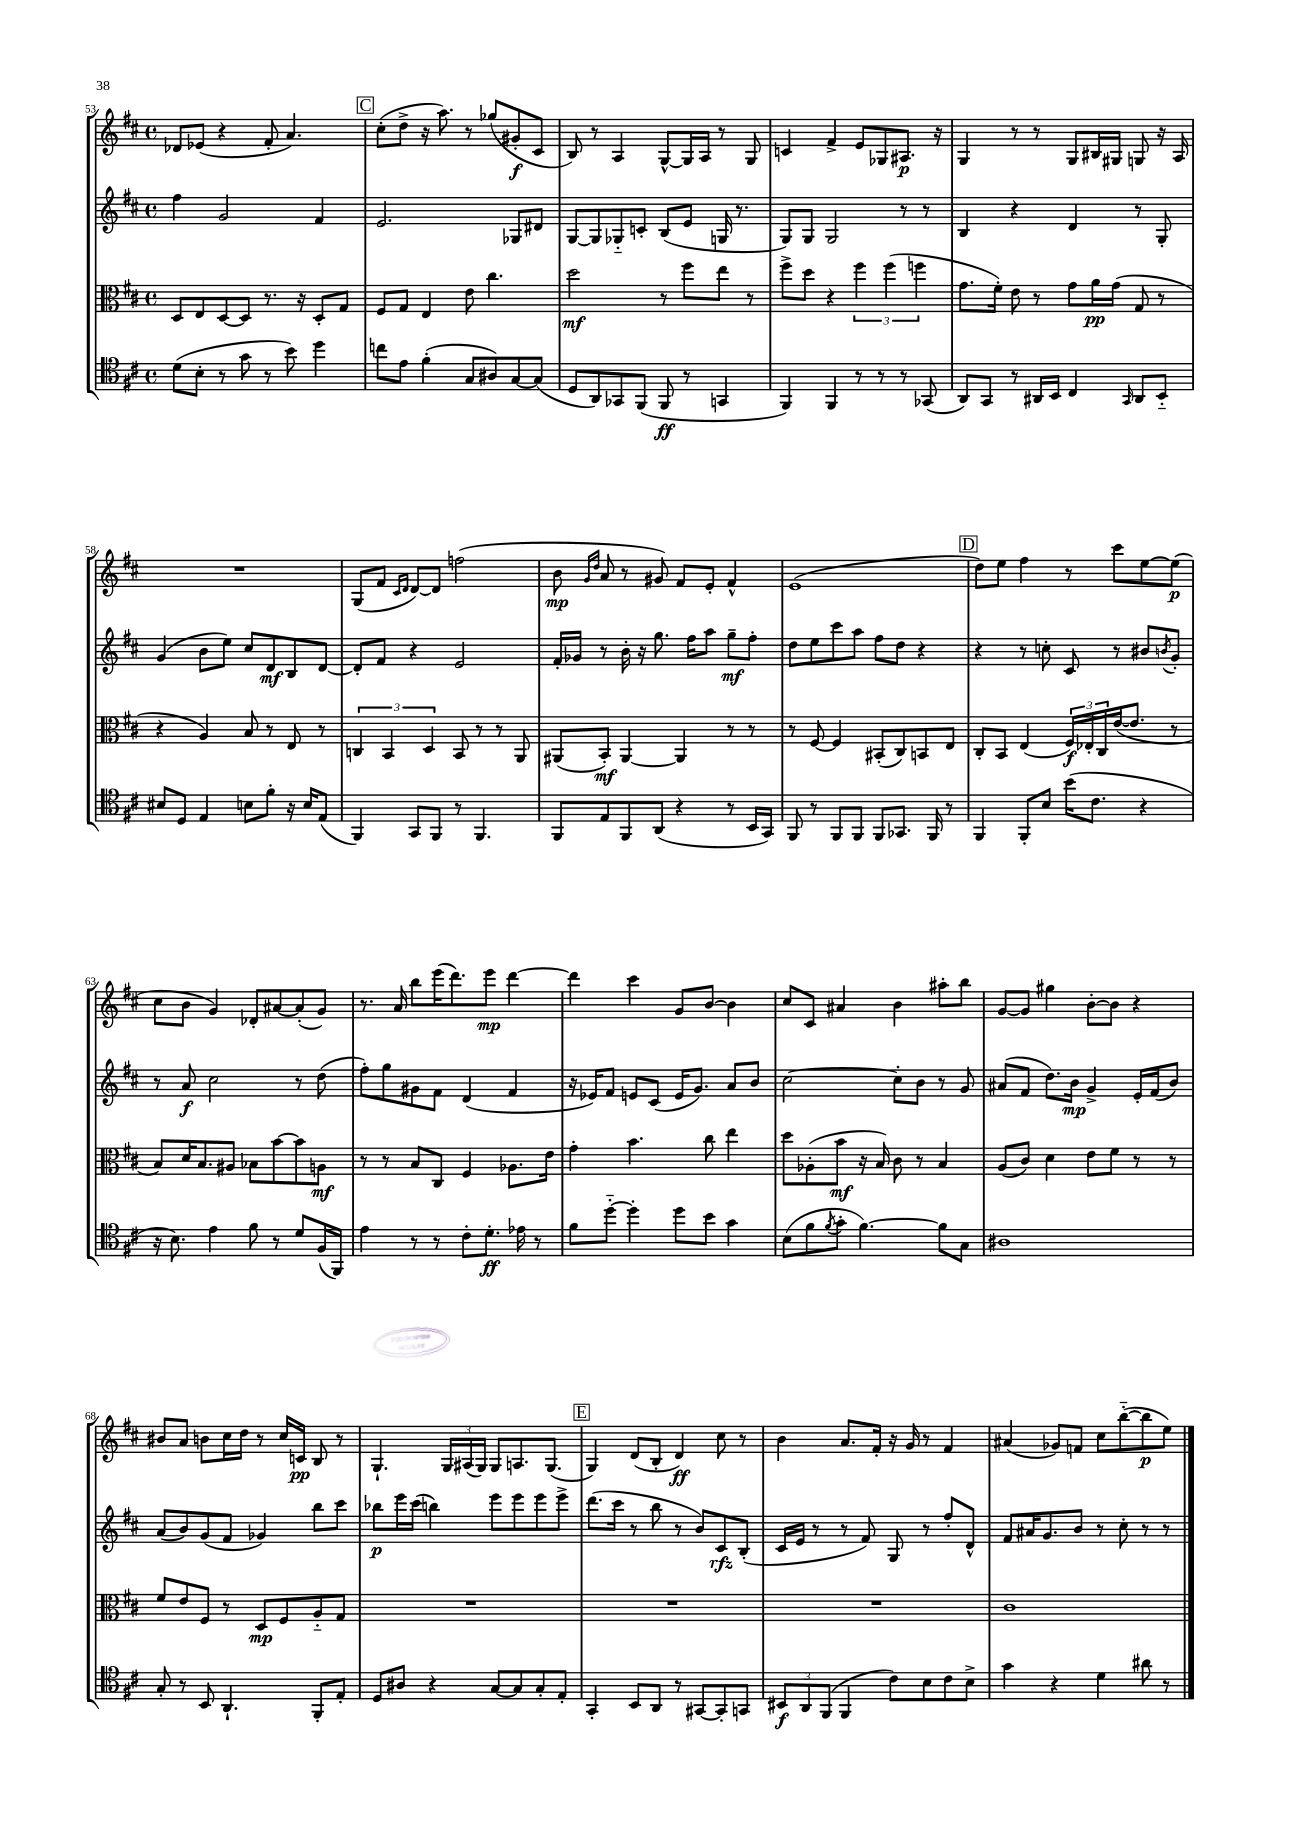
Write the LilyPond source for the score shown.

<<
\new StaffGroup <<
\new Staff = "s0" {
    \clef treble \key d \major \defaultTimeSignature \time 4/4
    des'8 ees'8( r4 fis'8-. a'4.) |
    \mark \markup { \box "C" } cis''8-.( d''8-> r16 a''8.) r8 ges''8( gis'8-.\f cis'8 |
    b8) r8 a4 g8~-^ g16 a16 r8 g8 |
    c'4 fis'4-> e'8 ges8 ais8.\p r16 |
    g4 r8 r8 g8 bis16 gis16 g8 r16 a16 |
    R1 |
    g8( fis'8 \grace { cis'16 d'16 } d'8~) d'8 f''2( |
    b'8\mp \grace { g'16 d''16 } a'8 r8 gis'8) fis'8 e'8-. fis'4-^ |
    e'1( |
    \mark \markup { \box "D" } d''8) e''8 fis''4 r8 cis'''8 e''8~ e''8\p( |
    cis''8 b'8 g'4) des'8-. ais'8~ ais'8-.( g'8) |
    r8. a'16 b''8 e'''16( d'''8.) e'''8\mp d'''4~ |
    d'''4 cis'''4 g'8 b'8~ b'4 |
    cis''8 cis'8 ais'4 b'4 ais''8-. b''8 |
    g'8~ g'8 gis''4 b'8~-. b'8 r4 |
    bis'8 a'8 b'8 cis''16 d''16 r8 cis''16 c'16\pp b8 r8 |
    g4.-! \tuplet 3/2 { g16 ais16( g16) } g8 a8. g8.( |
    \mark \markup { \box "E" } g4) d'8( b8-. d'4\ff) cis''8 r8 |
    b'4 a'8. fis'16-. r16 g'16 r8 fis'4 |
    ais'4( ges'8) f'8 cis''8 b''8~-_( b''8\p e''8) \bar "|." |
}
\new Staff = "s1" {
    \clef treble \key d \major \defaultTimeSignature \time 4/4
    fis''4 g'2 fis'4 |
    \mark \markup { \box "C" } e'2. ges8 dis'8 |
    g8~ g8 ges8-_ c'8-. b8( e'8 g16 r8. |
    g8) g8 g2 r8 r8 |
    b4 r4 d'4 r8 g8-. |
    g'4( b'8 e''8) cis''8 d'8\mf b8 d'8~ |
    d'8-. fis'8 r4 e'2 |
    fis'16-. ges'16 r8 b'16-. r16 g''8. fis''16 a''8 g''8--\mf fis''8-. |
    d''8 e''8 cis'''8 a''8 fis''8 d''8 r4 |
    \mark \markup { \box "D" } r4 r8 c''8-. cis'8 r8 bis'8 \acciaccatura { b'8 } g'8-. |
    r8 a'8\f cis''2 r8 d''8( |
    fis''8-.) g''8 gis'8 fis'8 d'4( fis'4 |
    r16 ees'16) fis'8 e'8 cis'8( e'16 g'8.) a'8 b'8 |
    cis''2~ cis''8-. b'8 r8 g'8 |
    ais'8( fis'8 d''8.) b'16\mp g'4-> e'16-. fis'16( b'8) |
    a'8( b'8) g'8( fis'8 ges'4) b''8 cis'''8 |
    bes''8\p e'''16 cis'''16( b''4) e'''8 e'''8 e'''8 e'''8-> |
    \mark \markup { \box "E" } d'''8.( cis'''16 r8 b''8 r8 b'8) cis'8\rfz b8-.( |
    cis'16 e'16 r8 r8 fis'8) g8 r8 fis''8-. d'8-^ |
    fis'8 ais'16 g'8. b'8 r8 cis''8-. r8 r8 \bar "|." |
}
\new Staff = "s2" {
    \clef alto \key d \major \defaultTimeSignature \time 4/4
    d8 e8 d8~ d8 r8. r16 d8-. g8 |
    \mark \markup { \box "C" } fis8 g8 e4 e'8 cis''4. |
    d''2\mf r8 fis''8 e''8 r8 |
    fis''8-> d''8 r4 \tuplet 3/2 { fis''4 fis''4( f''4 } |
    g'8. fis'16-.) e'8 r8 g'8 a'16\pp g'16( g8 r8 |
    r4 a4) b8 r8 e8 r8 |
    \tuplet 3/2 { c4 b,4 d4 } b,8 r8 r8 a,8 |
    ais,8( b,8-.\mf) ais,4~ ais,4 r8 r8 |
    r8 fis8~ fis4 bis,8-.( cis8) b,8 e8 |
    \mark \markup { \box "D" } cis8-. b,8 e4( \tuplet 3/2 { fis16\f) ees16-. cis16 } e'16~( e'8. r8 |
    b8) d'16 b8. ais8 bes8 b'8~ b'8 a8\mf |
    r8 r8 b8 cis8 fis4 aes8. e'16 |
    g'4-. b'4. cis''8 e''4 |
    d''8 aes8-.( b'8\mf r16 b16) cis'8 r8 b4 |
    a8( cis'8) d'4 e'8 fis'8 r8 r8 |
    fis'8 e'8 fis8 r8 d8\mp fis8 a8-_ g8 |
    R1 |
    \mark \markup { \box "E" } R1 |
    R1 |
    cis'1 \bar "|." |
}
\new Staff = "s3" {
    \clef tenor \key d \major \defaultTimeSignature \time 4/4
    d'8( b8-. r8 g'8 r8 b'8) d''4 |
    \mark \markup { \box "C" } c''8 e'8 fis'4-.( g8 ais8) g8~ g8( |
    d8 a,8) ges,8 fis,8( fis,8\ff r8 g,4 |
    fis,4) fis,4 r8 r8 r8 ges,8( |
    a,8) g,8 r8 ais,16 b,16 cis4 \grace { g,16 } ais,8 b,8-_ |
    bis8 d8 e4 b8 fis'8-. r16 b16 e8( |
    fis,4) g,8 fis,8 r8 fis,4. |
    fis,8 e8 fis,8 a,8( r4 r8 b,16 g,16) |
    fis,8 r8 fis,8 fis,8 fis,8 ges,8. fis,16 r8 |
    \mark \markup { \box "D" } fis,4 fis,8-. b8 b'16( cis'8. r4 |
    r16 b8.) e'4 fis'8 r8 d'8 fis16( fis,16) |
    e'4 r8 r8 cis'8-. d'8.-.\ff ees'16 r8 |
    fis'8 d''8~-_ d''4-. d''8 b'8 g'4 |
    b8( fis'8 \acciaccatura { fis'8 } g'8-. fis'4.~) fis'8 g8 |
    ais1 |
    g8-. r8 b,8 a,4.-! fis,8-. e8-. |
    d8 ais8 r4 g8~ g8 g8-. e8-. |
    \mark \markup { \box "E" } g,4-. b,8 a,8 r8 gis,8~ gis,8-. g,8 |
    \tuplet 3/2 { bis,8\f a,8 fis,8( } fis,4 cis'8) b8 cis'8 b8-> |
    g'4 r4 d'4 ais'8 r8 \bar "|." |
}
>>
>>
\layout { \context { \Score currentBarNumber = #53 } }
